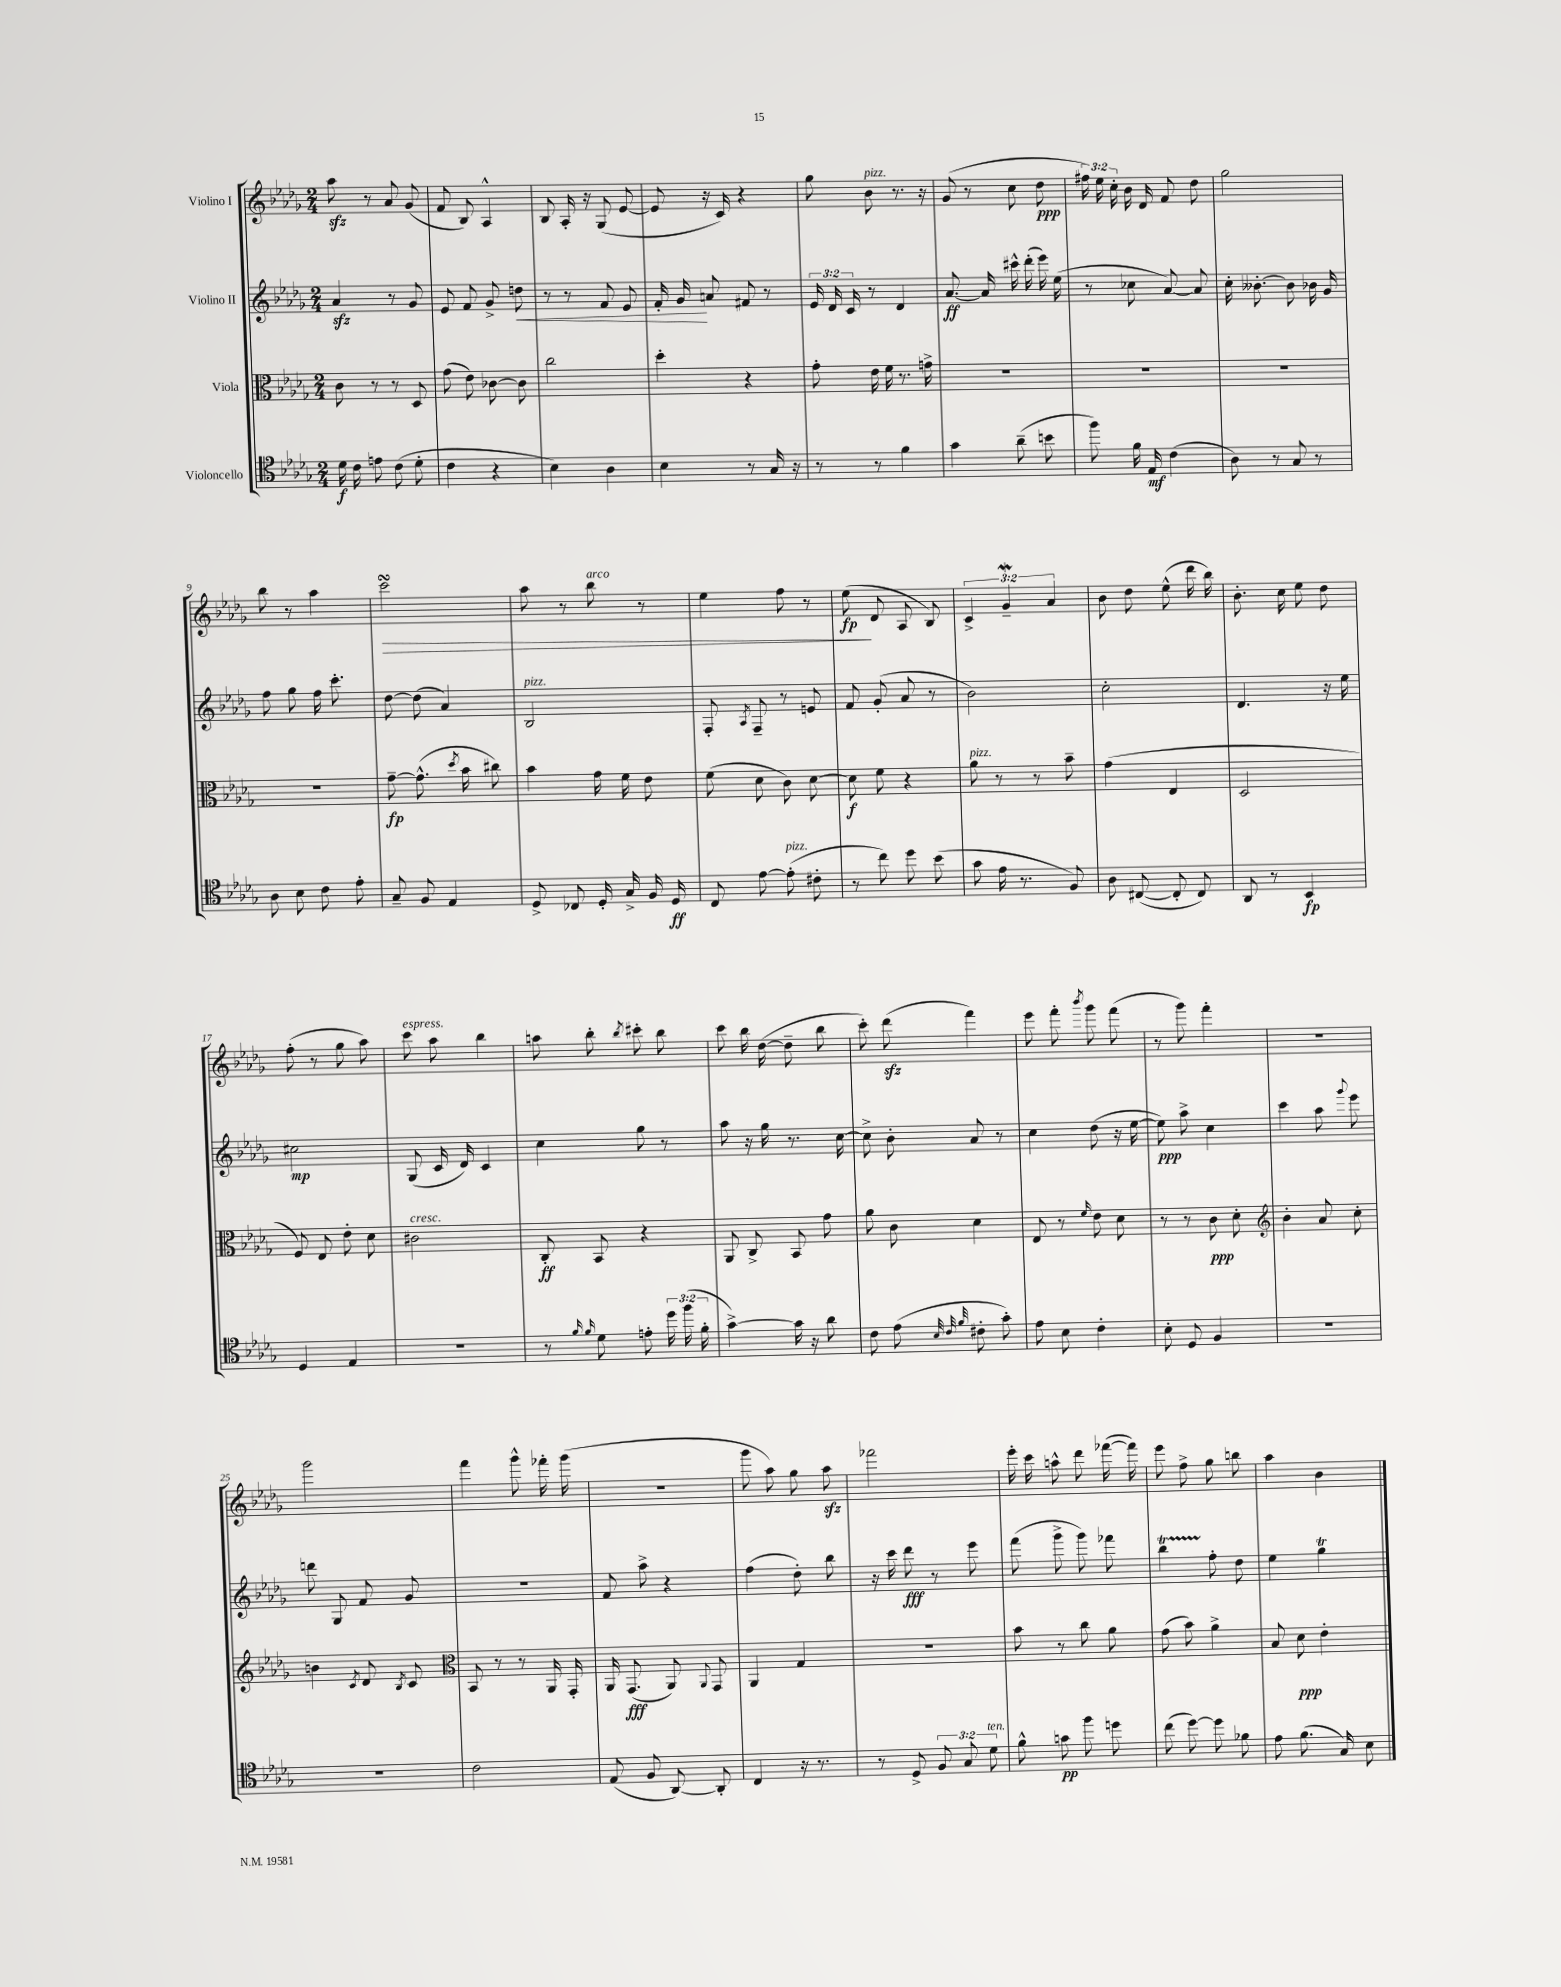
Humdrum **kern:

**kern	**kern	**kern	**kern
*staff4	*staff3	*staff2	*staff1
*clefC4	*clefC3	*clefG2	*clefG2
*k[b-e-a-d-g-]	*k[b-e-a-d-g-]	*k[b-e-a-d-g-]	*k[b-e-a-d-g-]
*M2/4	*M2/4	*M2/4	*M2/4
16d-	8c	4a-	8aa-
16c	.	.	.
8e	8r	.	8r
(8c	8r	8r	8a-
8d-'	8D-	8g-	(8g-
=	=	=	=
4c	(8g-	8e-	8f
.	8e-)	8f	8B-)
4r	[8c-	8g-^	4A-^^
.	8c-]	8dd	.
=	=	=	=
4B-)	2cc	8r	8B-
.	.	8r	16A-'
.	.	.	16r
4A-	.	8f	(8G-
.	.	8e-	[8e-
=	=	=	=
4B-	4dd-'	16f'	8e-]
.	.	16g-	.
.	.	8a	16r
.	.	.	16c)
8r	4r	8f#	4r
16G-	.	8r	.
16r	.	.	.
=	=	=	=
8r	8g-'	24e-	8gg-
.	.	24d-	.
.	.	24c	.
8r	16e-	8r	8b-
.	16f	.	.
4f	8.r	4d-	8.r
.	16g^	.	16r
=	=	=	=
4g-	2r	[8.a-	(8g-
.	.	.	8r
.	.	16a-]	.
(8a-~	.	16ccc#^^	8cc
.	.	(16ddd-'	.
8b	.	16eee-)	8dd-
.	.	(16ee-	.
=	=	=	=
8ff)	2r	8r	24ff#)
.	.	.	24ee-
.	.	.	24cc'
16f	.	8cc-	16b-
16E-	.	.	16d-
(4c	.	[8a-)	8f
.	.	8a-]	8dd-
=	=	=	=
8A-)	2r	16cc'	2gg-
.	.	[8.b--'	.
8r	.	.	.
8G-	.	8b--]	.
8r	.	16b-	.
.	.	16g-	.
=	=	=	=
8A-	2r	8ff	8bb-
8B-	.	8gg-	8r
8c	.	16ff	4aa-
.	.	8.ccc'	.
8e-'	.	.	.
=	=	=	=
8G-~	[8g-~	[8dd-	2ccc
8F	(8.g-^^]	(8dd-]	.
4E-	.	4a-)	.
.	8qdd-	.	.
.	16b-	.	.
.	8cc#)	.	.
=	=	=	=
8D-^	4b-	2B-	8aa-
8C-	.	.	8r
16D-'	16g-	.	8bb-
16G-^	16f	.	.
16F	8e-	.	8r
16D-	.	.	.
=	=	=	=
8C	(8f	8F'	4ee-
.	.	8qA-	.
[8e-	8d-	8F~	.
(8e-']	8c)	8r	8ff
8c#'	[8d-	8e	8r
=	=	=	=
8r	8d-]	8f	(8ee-
8cc)	8f	(8g-'	8d-
8dd-	4r	8a-	8A-
(8b-	.	8r	8B-)
=	=	=	=
8g-	8a-	2b-)	6c^
16e-	8r	.	.
.	.	.	6g-~
8.r	.	.	.
.	8r	.	.
.	.	.	6a-
8F)	8b-~	.	.
=	=	=	=
8A-	(4g-	2cc'	8b-
([8C#	.	.	8dd-
8C#']	4E-	.	(8ee-^^
8C#)	.	.	16ddd-
.	.	.	16bb-)
=	=	=	=
8AA-	2D-	4.d-	8.b-'
8r	.	.	.
.	.	.	16cc
4BB-	.	.	8ee-
.	.	16r	8dd-
.	.	16ee-	.
=	=	=	=
4D-	8F)	2cc#	(8ff'
.	8E-	.	8r
4E-	8e-'	.	8gg-
.	8d-	.	8aa-)
=	=	=	=
2r	2c#	(8G-	8ccc
.	.	16c	8aa-
.	.	16d-)	.
.	.	4c	4bb-
=	=	=	=
8r	8C'	4cc	8aa
16qqf	.	.	.
16qqf	.	.	.
8d-	8BB-	.	8bb-'
.	.	.	8qbb-
8e'	4r	8gg-	8ccc#'
24dd-	.	8r	8bb-
(24ff	.	.	.
24f'	.	.	.
=	=	=	=
[4g-^)	8AA-	8aa-	8ccc
.	8C^	16r	16bb-
.	.	16gg-	([16dd-
16g-]	8BB-	8.r	8dd-~]
16r	.	.	.
8a-	8g-	.	8bb-
.	.	[16cc	.
=	=	=	=
8c	8a-	8cc^]	8ccc')
(8e-	8c	8b-'	(8ddd-
32qqB-	.	.	.
32qqc	.	.	.
32qqf	.	.	.
8c#'	4d-	8a-	4fff)
8g-')	.	8r	.
=	=	=	=
8e-	8E-	4cc	8eee-
8B-	8r	.	8fff'
.	16qqf	.	8qbbb-
4c'	8e-	(8dd-	8ggg-
.	8d-	16r	(8fff
.	.	[16ee-	.
=	=	=	=
8B-'	8r	8ee-])	8r
8D-	8r	8aa-^	8ggg-)
4F	8c	4cc	4fff'
.	8d-'	.	.
=	=	=	=
*	*clefG2	*	*
2r	4b-'	4ccc	2r
.	8a-	8aa-	.
.	.	8qqggg-	.
.	8cc'	8eee-	.
=	=	=	=
2r	4b	8ddd	2ggg-
.	.	8G-	.
.	8qc	.	.
.	8d-	8f	.
.	8qB-	.	.
.	8c	8g-	.
=	=	=	=
*	*clefC3	*	*
2c	8BB-	2r	4fff
.	8r	.	.
.	8r	.	8ggg-^^
.	16AA-	.	16fff-'
.	16GG-'	.	(16ggg-
=	=	=	=
(8E-	16AA-	8f	2r
.	(8.GG-	.	.
8F	.	8aa-^	.
[8AA-)	8AA-)	4r	.
.	8qqAA-	.	.
8AA-']	8GG-	.	.
=	=	=	=
4C	4AA-	(4ff	8ggg-
.	.	.	8aa-)
16r	4G-	8dd-')	8gg-
8.r	.	.	.
.	.	8bb-	8aa-
=	=	=	=
8r	2r	16r	2fff-
.	.	16ccc	.
8D-^	.	8ddd-	.
12F	.	8r	.
12G-	.	.	.
.	.	8eee-	.
12d-	.	.	.
=	=	=	=
8f^^	8b-	(8fff	16eee-'
.	.	.	16ccc
8g	8r	8ggg-^	8aa^^
8ff	8cc	8ggg-)	8ddd-
8dd	8a-	8fff-	([16fff-
.	.	.	16fff-])
=	=	=	=
(8cc	(8g-	4bb-	8eee-
[8dd-)	8b-)	.	8ff^
8dd-]	4a-^	8ff'	8gg-
8f-	.	8dd-	8bb
=	=	=	=
8e-	8B-	4ee-	4aa-
(8.f	8d-	.	.
.	4e-'	4gg-	4b-
16G-)	.	.	.
8B-	.	.	.
==	==	==	==
*-	*-	*-	*-
